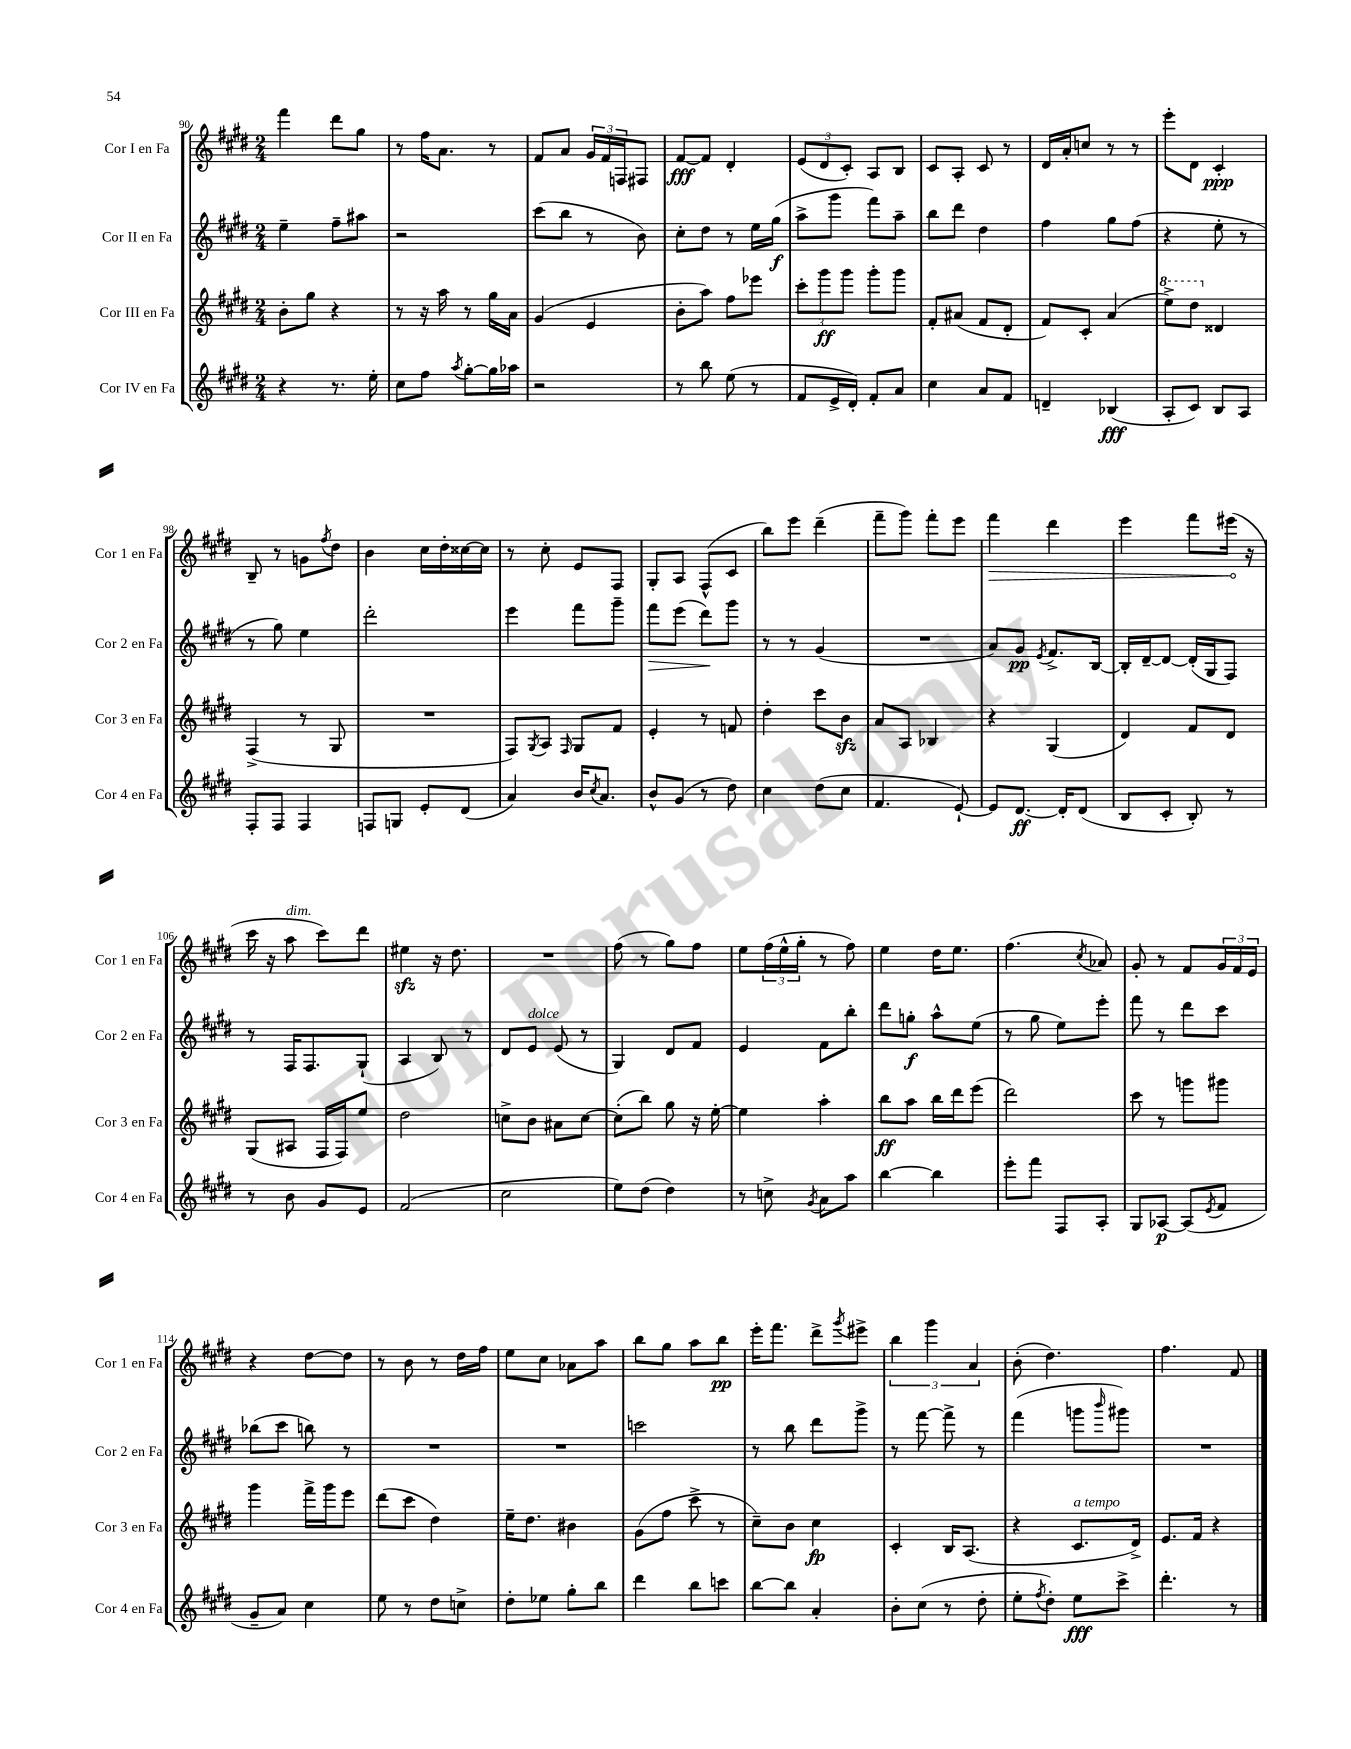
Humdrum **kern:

**kern	**dynam	**kern	**dynam	**kern	**dynam	**kern	**dynam
*part4	*part4	*part3	*part3	*part2	*part2	*part1	*part1
*staff4	*staff4	*staff3	*staff3	*staff2	*staff2	*staff1	*staff1
*I"Cor IV en Fa	*	*I"Cor III en Fa	*	*I"Cor II en Fa	*	*I"Cor I en Fa	*
*I'Cor 4 en Fa	*	*I'Cor 3 en Fa	*	*I'Cor 2 en Fa	*	*I'Cor 1 en Fa	*
*clefG2	*	*clefG2	*	*clefG2	*	*clefG2	*
*k[f#c#g#d#]	*	*k[f#c#g#d#]	*	*k[f#c#g#d#]	*	*k[f#c#g#d#]	*
*M2/4	*	*M2/4	*	*M2/4	*	*M2/4	*
=90	=90	=90	=90	=90	=90	=90	=90
4r	.	8b'\L	.	4ee~\	.	4fff#\	.
.	.	8gg#\J	.	.	.	.	.
8.r	.	4r	.	8ff#~\L	.	8ddd#\L	.
.	.	.	.	8aa#X\J	.	8gg#\J	.
16ee'\	.	.	.	.	.	.	.
=91	=91	=91	=91	=91	=91	=91	=91
8cc#\L	.	8r	.	2r	.	8r	.
8ff#\J	.	16r	.	.	.	16ff#\KL	.
.	.	16aa\	.	.	.	8.a\J	.
8qaa/	.	.	.	.	.	.	.
[8gg#'\L	.	8r	.	.	.	.	.
16gg#\L]	.	16gg#\LL	.	.	.	8r	.
16aa-X\JJ	.	16a\JJ	.	.	.	.	.
=92	=92	=92	=92	=92	=92	=92	=92
2r	.	(4g#/	.	(8ccc#\L	.	8f#/L	.
.	.	.	.	8bb\J	.	8a/J	.
.	.	4e/	.	8r	.	24g#/LL	.
.	.	.	.	.	.	24f#/	.
.	.	.	.	.	.	24Fn/J	.
.	.	.	.	8b\)	.	8F#X/J	.
=93	=93	=93	=93	=93	=93	=93	=93
8r	.	8b'\L	.	8cc#'\L	.	[8f#/L	fff
8bb\	.	8aa\J)	.	8dd#\J	.	8f#/J]	.
(8ee\	.	8ff#\L	.	8r	.	4d#'/	.
8r	.	8eee-X\J	.	16ee\LL	.	.	.
.	.	.	.	(16gg#\JJ	f	.	.
=94	=94	=94	=94	=94	=94	=94	=94
8f#/L	.	12ccc#'\L	.	8aa^\L	.	(12e/L	.
.	.	12ggg#\	ff	.	.	12d#/	.
16e^/L	.	.	.	8ggg#\J	.	.	.
.	.	12ggg#\J	.	.	.	12c#'/J)	.
16d#'/JJ)	.	.	.	.	.	.	.
8f#'/L	.	8ggg#'\L	.	8fff#\L)	.	8A/L	.
8a/J	.	8ggg#\J	.	8aa~\J	.	8B/J	.
=95	=95	=95	=95	=95	=95	=95	=95
4cc#\	.	8f#'/L	.	8bb\L	.	8c#/L	.
.	.	(8a#X/J	.	8ddd#\J	.	8A'/J	.
8a/L	.	8f#/L	.	4dd#\	.	8c#/	.
8f#/J	.	8d#'/J	.	.	.	8r	.
=96	=96	=96	=96	=96	=96	=96	=96
4dn~/	.	8f#/L)	.	4ff#\	.	16d#/LL	.
.	.	.	.	.	.	16a'/J	.
.	.	8c#'/J	.	.	.	8ccn/J	.
(4B-X/	fff	(4a/	.	8gg#\L	.	8r	.
.	.	.	.	(8ff#\J	.	8r	.
=97	=97	=97	=97	=97	=97	=97	=97
*	*	*8va	*	*	*	*	*
8A'/L	.	8eee^\L)	.	4r	.	8eee'\L	.
8c#/J)	.	8ddd#\J	.	.	.	8d#\J	.
*	*	*X8va	*	*	*	*	*
8B/L	.	4d##X/	.	8ee'\	.	4c#'/	ppp
8A/J	.	.	.	8r	.	.	.
!!LO:LB:g=z
=98	=98	=98	=98	=98	=98	=98	=98
8F#'/L	.	(4F#^/	.	8r	.	8B~/	.
8F#/J	.	.	.	8gg#\)	.	8r	.
4F#/	.	8r	.	4ee\	.	8gn\L	.
.	.	.	.	.	.	8qff#/	.
.	.	8G#/	.	.	.	8dd#\J	.
=99	=99	=99	=99	=99	=99	=99	=99
8Fn/L	.	2r	.	2ddd#'\	.	4b\	.
8Gn/J	.	.	.	.	.	.	.
8e'/L	.	.	.	.	.	16cc#\LL	.
.	.	.	.	.	.	16dd#'\	.
(8d#/J	.	.	.	.	.	[16cc##X\	.
.	.	.	.	.	.	16cc##\JJ]	.
=100	=100	=100	=100	=100	=100	=100	=100
4a/)	.	8F#/L)	.	4eee\	.	8r	.
.	.	8qG#/	.	.	.	.	.
.	.	8A/J	.	.	.	8cc#'\	.
.	.	16qqF#/	.	.	.	.	.
16b/KL	.	8G#/L	.	8fff#\L	.	8e/L	.
8qcc#/	.	.	.	.	.	.	.
8.a/J	.	.	.	.	.	.	.
.	.	8f#/J	.	8ggg#~\J	.	8F#/J	.
=101	=101	=101	=101	=101	=101	=101	=101
!	!	!	!	!	!LO:HP:b	!	!
8b^^/L	.	4e'/	.	8fff#\L	>	8G#'/L	.
(8g#/J	.	.	.	(8eee\J	.	8A/J	.
8r	.	8r	.	8ddd#\L)	.	(8F#^^/L	.
8dd#\)	.	8fn/	.	8ggg#\J	]	8c#/J	.
=102	=102	=102	=102	=102	=102	=102	=102
4cc#\	.	4dd#'\	.	8r	.	8bb\L)	.
.	.	.	.	8r	.	8eee\J	.
(8dd#\L	.	8ccc#\L	.	(4g#/	.	(4ddd#~\	.
8cc#\J	.	8bzz\J	.	.	.	.	.
=103	=103	=103	=103	=103	=103	=103	=103
4.f#/	.	8a/L	.	2r	.	8fff#~\L	.
.	.	8A/J	.	.	.	8ggg#\J)	.
.	.	4B-X/	.	.	.	8fff#'\L	.
[8e`/)	.	.	.	.	.	8eee\J	.
=104	=104	=104	=104	=104	=104	=104	=104
!	!	!	!	!	!	!	!LO:HP:b
8e/L]	.	4r	.	8a/L)	.	4fff#\	>
[8.d#/J	ff	.	.	8g#/J	pp	.	.
.	.	.	.	8qe/	.	.	.
.	.	(4G#/	.	8.f#^/L	.	4ddd#\	.
16d#'/KL]	.	.	.	.	.	.	.
(8d#/J	.	.	.	.	.	.	.
.	.	.	.	[16B/Jk	.	.	.
=105	=105	=105	=105	=105	=105	=105	=105
8B/L	.	4d#/)	.	16B'/LL]	.	4eee\	.
.	.	.	.	[16d#~/J	.	.	.
8c#'/J	.	.	.	8d#/J_	.	.	.
8B'/)	.	8f#/L	.	(16d#'/LL]	.	8fff#\L	.
.	.	.	.	16G#/J	.	.	.
8r	.	8d#/J	.	8F#/J)	.	(16eee#X\Jk	.
.	.	.	.	.	.	16r	]
!!LO:LB:g=z
=106	=106	=106	=106	=106	=106	=106	=106
8r	.	(8G#/L	.	8r	.	16ccc#\	.
.	.	.	.	.	.	16r	.
!	!	!	!	!	!	!LO:TX:a:i:t=dim.	!
8b\	.	8A#X/J	.	16F#/KL	.	8aa\	.
.	.	.	.	8.F#/	.	.	.
8g#/L	.	16F#/LL	.	.	.	8ccc#\L)	.
.	.	16F#/J)	.	.	.	.	.
8e/J	.	8ee/J	.	(8G#`/J	.	8ddd#\J	.
=107	=107	=107	=107	=107	=107	=107	=107
(2f#/	.	2dd#\	.	4A/	.	4ee#Xzz\	.
.	.	.	.	8B/)	.	16r	.
.	.	.	.	.	.	8.dd#\	.
.	.	.	.	8r	.	.	.
=108	=108	=108	=108	=108	=108	=108	=108
2cc#\	.	8ccn^\L	.	8d#/L	.	2r	.
!	!	!	!	!LO:TX:a:i:t=dolce	!	!	!
.	.	8b\J	.	8e/J	.	.	.
.	.	8a#X\L	.	(8e/	.	.	.
.	.	[8cc\J	.	8r	.	.	.
=109	=109	=109	=109	=109	=109	=109	=109
8ee\L)	.	(8cc'\L]	.	4G#/)	.	(8ff#\	.
(8dd#\J	.	8bb\J)	.	.	.	8r	.
4dd#\)	.	8gg#\	.	8d#/L	.	8gg#\L)	.
.	.	16r	.	8f#/J	.	8ff#\J	.
.	.	[16ee'\	.	.	.	.	.
=110	=110	=110	=110	=110	=110	=110	=110
8r	.	4ee\]	.	4e/	.	8ee\L	.
8ccn^\	.	.	.	.	.	(24ff#\L	.
.	.	.	.	.	.	24ee^^\	.
.	.	.	.	.	.	24gg#'\JJ	.
8qg#/	.	.	.	.	.	.	.
8a\L	.	4aa'\	.	8f#\L	.	8r	.
8aa\J	.	.	.	8bb'\J	.	8ff#\)	.
=111	=111	=111	=111	=111	=111	=111	=111
[4bb\	.	8bb\L	ff	8ddd#\L	.	4ee\	.
.	.	8aa\J	.	8ggn'\J	f	.	.
4bb\]	.	16bb\LL	.	8aa^^\L	.	16dd#\KL	.
.	.	16ddd#\J	.	.	.	8.ee\J	.
.	.	(8eee\J	.	(8ee\J	.	.	.
=112	=112	=112	=112	=112	=112	=112	=112
8eee'\L	.	2ddd#\)	.	8r	.	(4.ff#\	.
8fff#\J	.	.	.	8gg#\	.	.	.
8F#/L	.	.	.	8ee\L)	.	.	.
.	.	.	.	.	.	8qcc#/	.
8A'/J	.	.	.	8eee'\J	.	8a-X/)	.
=113	=113	=113	=113	=113	=113	=113	=113
8G#/L	.	8ccc#\	.	8fff#\	.	8g#'/	.
[8A-X/J	p	8r	.	8r	.	8r	.
(8A-/L]	.	8gggn\L	.	8ddd#\L	.	8f#/L	.
8qe/	.	.	.	.	.	.	.
8f#/J	.	8ggg#X\J	.	8ccc#\J	.	24g#/L	.
.	.	.	.	.	.	24f#/	.
.	.	.	.	.	.	24e/JJ	.
!!LO:LB:g=z
=114	=114	=114	=114	=114	=114	=114	=114
8g#~/L	.	4ggg#\	.	(8bb-X\L	.	4r	.
8a/J)	.	.	.	8ccc#\J	.	.	.
4cc#\	.	16fff#^\LL	.	8bbn\)	.	[8dd#\L	.
.	.	16ggg#\J	.	.	.	.	.
.	.	8eee\J	.	8r	.	8dd#\J]	.
=115	=115	=115	=115	=115	=115	=115	=115
8ee\	.	(8ddd#\L	.	2r	.	8r	.
8r	.	8ccc#\J	.	.	.	8b\	.
8dd#\L	.	4dd#\)	.	.	.	8r	.
8ccn^\J	.	.	.	.	.	16dd#\LL	.
.	.	.	.	.	.	16ff#\JJ	.
=116	=116	=116	=116	=116	=116	=116	=116
8dd#'\L	.	16ee~\KL	.	2r	.	8ee\L	.
.	.	8.dd#\J	.	.	.	.	.
8ee-X\J	.	.	.	.	.	8cc#\J	.
8gg#'\L	.	4b#X\	.	.	.	8a-X\L	.
8bb\J	.	.	.	.	.	8aa\J	.
=117	=117	=117	=117	=117	=117	=117	=117
4ddd#\	.	(8g#\L	.	2cccn\	.	8bb\L	.
.	.	8ff#\J	.	.	.	8gg#\J	.
8bb\L	.	8ccc#^\	.	.	.	8aa\L	.
8cccn\J	.	8r	.	.	.	8bb\J	pp
=118	=118	=118	=118	=118	=118	=118	=118
[8bb\L	.	8cc#~\L)	.	8r	.	16eee'\KL	.
.	.	.	.	.	.	8.fff#\J	.
8bb\J]	.	8b\J	.	8bb\	.	.	.
4a'/	.	4cc#\	fp	8ddd#\L	.	8ddd#^\L	.
.	.	.	.	.	.	8qggg#/	.
.	.	.	.	8ggg#^\J	.	8eee#X^\J	.
=119	=119	=119	=119	=119	=119	=119	=119
8b'\L	.	4c#'/	.	8r	.	6bb\	.
(8cc#\J	.	.	.	[8fff#\	.	.	.
.	.	.	.	.	.	6ggg#\	.
8r	.	16B/KL	.	8fff#^\]	.	.	.
.	.	(8.A/J	.	.	.	.	.
.	.	.	.	.	.	6a/	.
8dd#'\	.	.	.	8r	.	.	.
=120	=120	=120	=120	=120	=120	=120	=120
8ee'\L	.	4r	.	(4fff#\	.	(8b'\	.
8qff#/	.	.	.	.	.	.	.
8dd#'\J)	.	.	.	.	.	4.dd#\)	.
!	!	!LO:TX:a:i:t=a tempo	!	!	!	!	!
8ee\L	fff	8.c#/L	.	8gggn\L	.	.	.
.	.	.	.	16qqbbb/	.	.	.
8ccc#^\J	.	.	.	8ggg#X\J)	.	.	.
.	.	16d#^/Jk)	.	.	.	.	.
=121	=121	=121	=121	=121	=121	=121	=121
4.ddd#'\	.	8.e/L	.	2r	.	4.ff#\	.
.	.	16f#/Jk	.	.	.	.	.
.	.	4r	.	.	.	.	.
8r	.	.	.	.	.	8f#/	.
==	==	==	==	==	==	==	==
*-	*-	*-	*-	*-	*-	*-	*-
